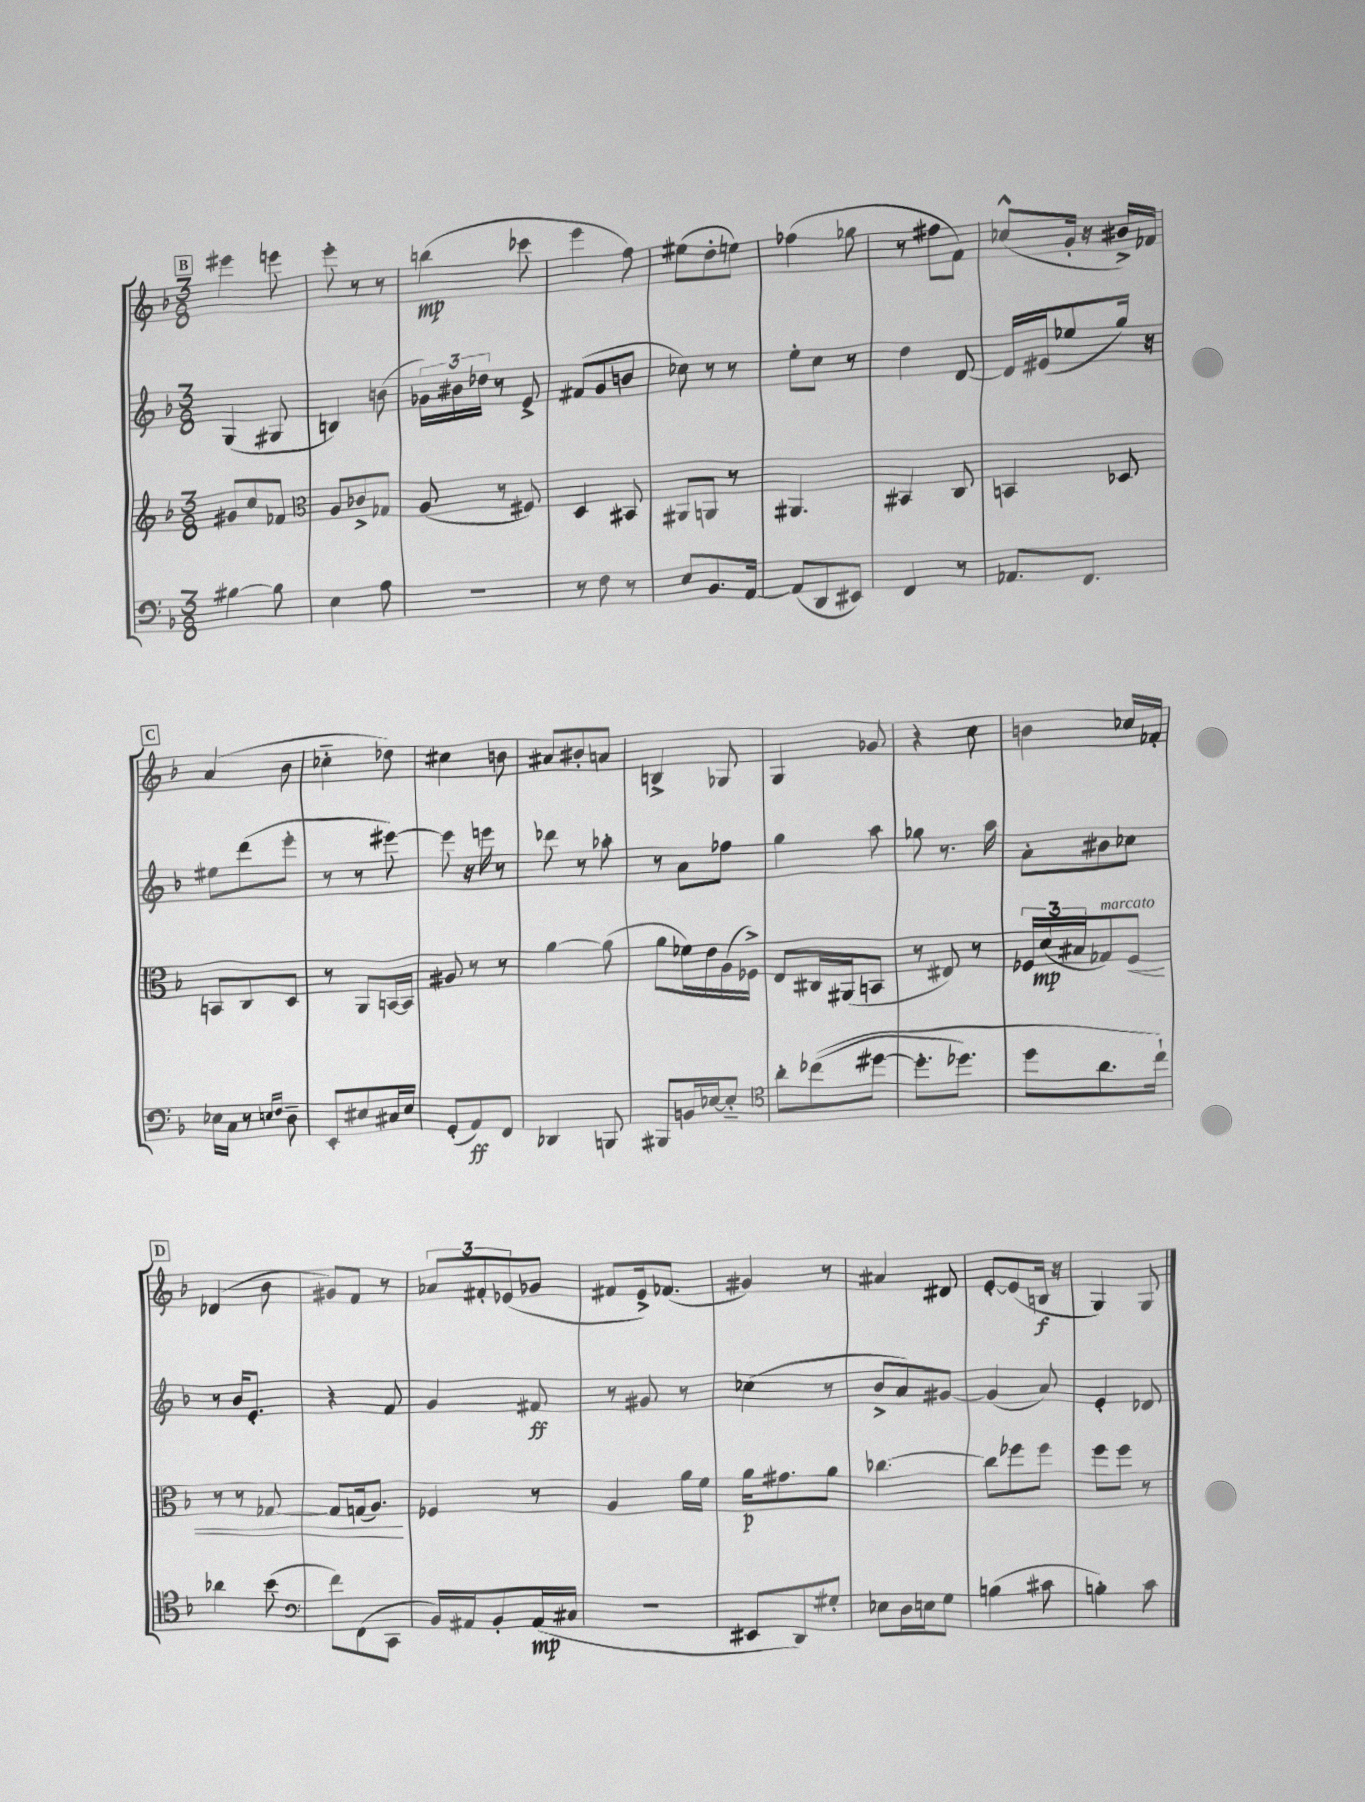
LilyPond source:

<<
\new StaffGroup <<
\new Staff = "s0" {
    \clef treble \key f \major \numericTimeSignature \time 3/8
    \mark \markup { \box "B" } eis'''4 e'''8 |
    e'''8-. r8 r8 |
    b''4\mp( ces'''8 |
    e'''4 f''8) |
    eis''8( d''8-. e''8) |
    fes''4( ges''8 |
    r8 fis''8 f'8) |
    ces''8-^( g'16-. r16 bis'16->) fes'16 |
    \mark \markup { \box "C" } a'4( bes'8 |
    ces''4-_ des''8) |
    cis''4 b'8 |
    ais'8 bis'8-. a'8 |
    b4-> ges8 |
    g4 ges'8 |
    r4 c''8 |
    b'4 ces''16 fes'16-. |
    \mark \markup { \box "D" } des'4( bes'8 |
    gis'8) f'8 r8 |
    \tuplet 3/2 { aes'8 fis'8-. ees'8( } ges'8 |
    fis'8 e'16->) fes'8.( |
    gis'4) r8 |
    ais'4 dis'8 |
    e'8~-. e'8( b16\f r16 |
    g4) g8 \bar "|." |
}
\new Staff = "s1" {
    \clef treble \key f \major \numericTimeSignature \time 3/8
    \mark \markup { \box "B" } g4( gis8 |
    b4) b'8( |
    \tuplet 3/2 { ges'16) bis'16 des''16 } r8 e'8-> |
    fis'8( g'8 b'8 |
    ces''8) r8 r8 |
    e''8-. c''8 r8 |
    d''4 d'8~ |
    d'16 eis'16( ees''8 g''16) r16 |
    \mark \markup { \box "C" } eis''8 d'''8( e'''8-. |
    r8 r8 eis'''8~) |
    eis'''8 r16 e'''16 r8 |
    des'''8 r8 aes''8-. |
    r8 a'8 fes''8 |
    g''4 a''8 |
    ges''8 r8. a''16 |
    a'8-. bis'8 ces''8 |
    \mark \markup { \box "D" } r8 bes'16 e'8.-. |
    r4 f'8 |
    g'4 fis'8\ff |
    r8 gis'8 r8 |
    ces''4( r8 |
    bes'8-> a'8) gis'8~ |
    gis'4( a'8) |
    e'4-. des'8 \bar "|." |
}
\new Staff = "s2" {
    \clef treble \key f \major \numericTimeSignature \time 3/8
    \mark \markup { \box "B" } gis'8 c''8 fes'8 |
    \clef alto a8 ces'8-> ges8 |
    a8( r8 fis8) |
    d4 bis,8 |
    ais,8 a,8 r8 |
    ais,4. |
    bis,4 c8 |
    b,4 des8 |
    \mark \markup { \box "C" } b,8 c8 d8 |
    r8 a,8 b,16~ b,16 |
    ais8 r8 r8 |
    a'4~ a'8( |
    a'8 fes'16) e'16 a16( fes16->) |
    e8 cis16 ais,16( b,8 |
    r8 eis8) r8 |
    \tuplet 3/2 { fes16 d'16\mp( bis16 } ges8^\markup { \italic "marcato" }) fes8\< |
    \mark \markup { \box "D" } r8 r8 ges8~ |
    ges8 g16( a8.\!) |
    fes4 r8 |
    a4 a'16 f'16 |
    a'16\p gis'8. a'8 |
    ces''4.~ |
    ces''8 fes''8 fes''8 |
    f''8 f''8 r8 \bar "|." |
}
\new Staff = "s3" {
    \clef bass \key f \major \numericTimeSignature \time 3/8
    \mark \markup { \box "B" } bis4~ bis8 |
    e4 a8 |
    R4. |
    r8 f8 r8 |
    e8 bes,8. a,16~ |
    a,8( d,8 eis,8) |
    f,4 r8 |
    aes,8. f,8. |
    \mark \markup { \box "C" } ees16 c16 r8 \grace { e16 f16 } d8-- |
    e,8-. eis8 cis16 eis16 |
    g,8-.( a,8\ff) f,8 |
    des,4 b,,8 |
    bis,,8 b,16 ees16~ ees8-_ |
    \clef tenor a'8-. ces''8(\( dis''8~ |
    dis''8.-. des''8.) |
    d''8 a'8. c''16-!\) |
    \mark \markup { \box "D" } aes'4 bes'8( |
    \clef bass f'8) f,8( c,8 |
    bes,16) ais,16 bes,8-. ais,16\mp( cis16 |
    R4. |
    eis,8 d,8) gis8-. |
    ees8 d16 e16 g8 |
    b4( cis'8 |
    b4-.) c'8 \bar "|." |
}
>>
>>
